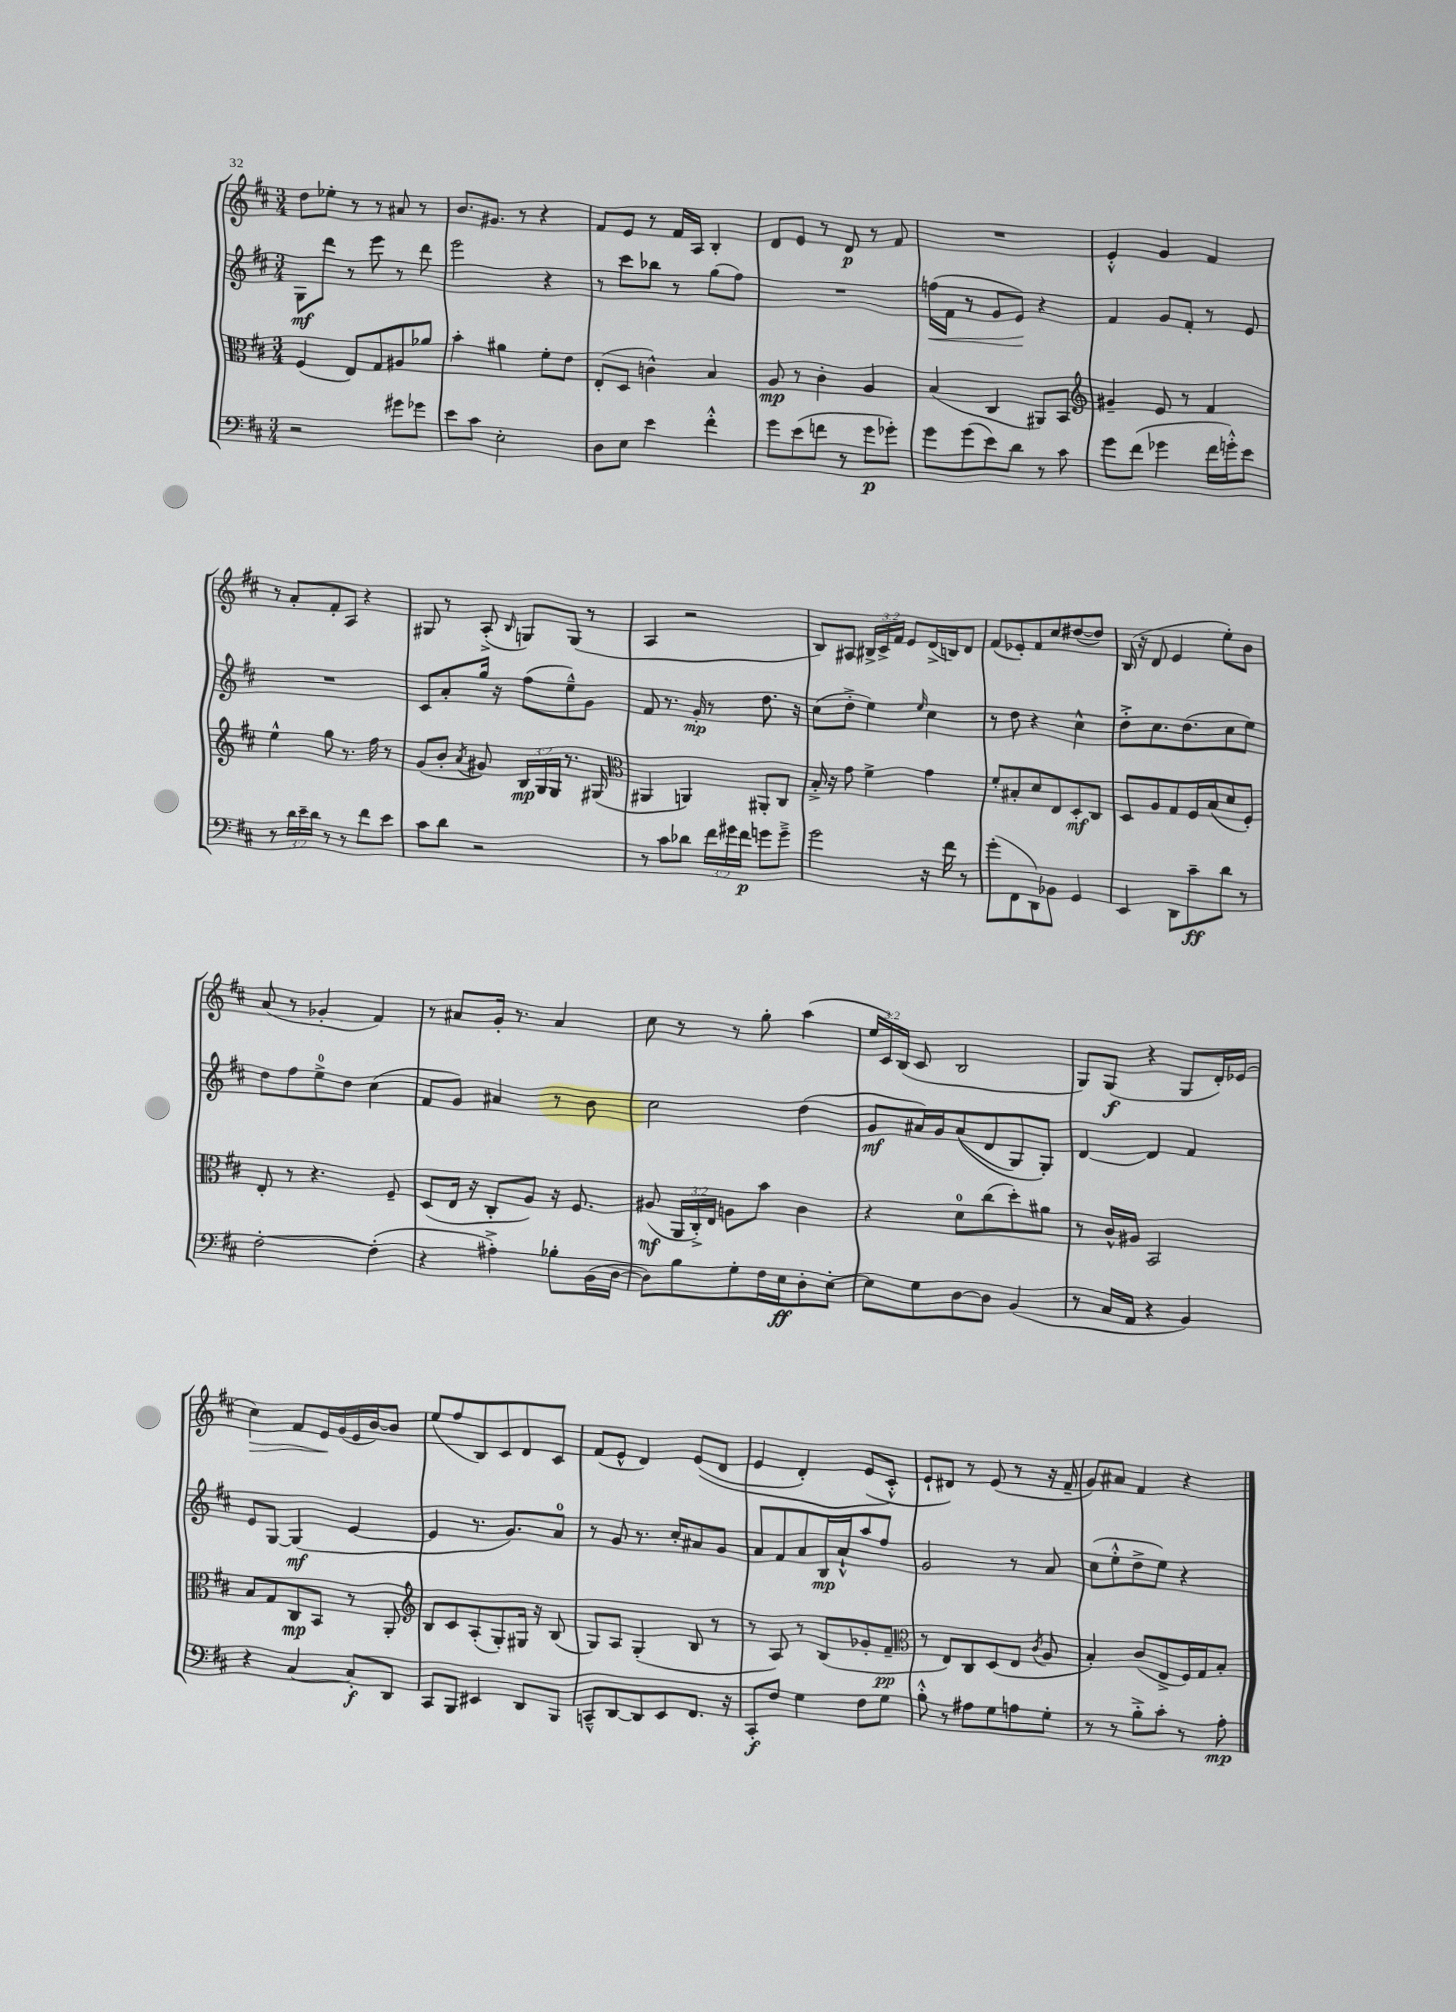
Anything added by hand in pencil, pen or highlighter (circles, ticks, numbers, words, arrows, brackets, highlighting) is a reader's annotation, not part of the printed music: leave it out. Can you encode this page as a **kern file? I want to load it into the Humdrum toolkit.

**kern	**kern	**kern	**kern
*staff4	*staff3	*staff2	*staff1
*clefF4	*clefC3	*clefG2	*clefG2
*k[f#c#]	*k[f#c#]	*k[f#c#]	*k[f#c#]
*M3/4	*M3/4	*M3/4	*M3/4
2r	(4F#	8G	8dd
.	.	8ddd	8ee-'
.	8E)	8r	8r
.	8G	8eee	8r
8g#	8A#	8r	8a#
8g-	8a-	8ddd	8r
=	=	=	=
8e	4b'	2eee	8.b
8c#	.	.	.
.	.	.	8.g#
2E'	4a#	.	.
.	.	.	8r
.	8f#'	4r	4r
.	8e	.	.
=	=	=	=
8D	(8E'	8r	8f#
8E	8D	8ccc#	8e
4e	4c^^)	8bb-	8r
.	.	8r	16f#
.	.	.	16A
4f#'^^	4B	(8gg	4B'
.	.	8ff#)	.
=	=	=	=
8g	8A	2.r	8d
(8e	8r	.	8e
8f	4c#'	.	8r
8r	.	.	8d
8g	4A	.	8r
8g-')	.	.	8f#
=	=	=	=
8g	(4B	(16ff	2.r
.	.	16f#	.
(8g	.	8r	.
8e)	4C#	8g	.
8d	.	8e)	.
8r	8AA#)	4r	.
8c#	8BB	.	.
=	=	=	=
*	*clefG2	*	*
8g	4g#~	4f#	4e'^^
(8f#	.	.	.
4g-	8e	8g	4g
.	8r	8f#'	.
16f#	4f#	8r	4f#
16g'^^)	.	.	.
8e	.	8e	.
=	=	=	=
8r	4ee^^	2.r	8r
24d	.	.	8a'
24e~	.	.	.
24d	.	.	.
8r	8gg	.	8f#'
8r	8.r	.	8A
8f#	.	.	4r
.	16ff#	.	.
8e	8r	.	.
=	=	=	=
8c#	(8g	8c#	8G#
8d	8b'	8a'	8r
.	8qa	.	.
2r	8g#)	16gg	(8A'^
.	.	16r	.
.	.	.	16qqB
.	24B	(8ff#	8G)
.	24G	.	.
.	24G	.	.
.	8.r	8ee~^^)	(8G
.	.	8g	8r
.	(16G#	.	.
=	=	=	=
*	*clefC3	*	*
8r	4AA#	8f#	4A
8c#	.	8.r	.
8d-	4AA)	.	2r
.	.	16g'	.
24f#	.	8r	.
24g#	.	.	.
24f#	.	.	.
8g	8AA#'	8.dd	.
8g~^	8C#	.	.
.	.	16r	.
=	=	=	=
2g	16B'^	(8cc#	8B)
.	16r	.	.
.	8g	8dd'^	8A#
.	4f#^	4ee)	24B#^
.	.	.	24c#^
.	.	.	24f#
.	.	.	8e
.	.	16qqee	.
16r	4g	4cc#	(16d^
16f#	.	.	16B)
8r	.	.	8d
=	=	=	=
(8g'	8f#'	8r	(8f#
8FF#	8B#'	8dd	8e-')
8DD)	8d	4r	8f#
8BB-	8E	.	8cc#
4GG	8D'	4cc#^^	([8dd#
.	8C#	.	8dd#])
=	=	=	=
4EE	8D	8dd'^	(16B
.	.	.	16r
.	8A	8.cc#	8d
8DD	8G	.	4e
.	.	(8.dd	.
8c#~	16F#	.	.
.	(16B	.	.
8d	8d	8cc#	8ee')
8r	8F#')	8ee)	8b
=	=	=	=
[2F#'	8E'	8dd	(8a
.	8r	8ff#	8r
.	4.r	8ee^	4g-'
.	.	8dd	.
(4F#']	.	(4cc#	4f#)
.	8F#~	.	.
=	=	=	=
4r	(8D	8f#	8r
.	16E	8g)	8a#
.	16r	.	.
4A#'^)	8C#'	4a#	16g'
.	.	.	8.r
.	8A)	.	.
8B-'	16r	8r	4a#
.	8.F#	.	.
(16BB	.	8b	.
[16D	.	.	.
=	=	=	=
8D])	(8A#	2cc#	8cc#
8B	24AA	.	8r
.	24C#'^)	.	.
.	24E	.	.
8G'	8A	.	8r
16F#	8b	.	8gg'
16E	.	.	.
8D'	4c#	(4dd	(4aa
[8E'	.	.	.
=	=	=	=
8E]	4r	8g	24ee
.	.	.	24c#)
.	.	.	(24B
8G	.	16a#)	8c#
.	.	16g	.
[8D	8d	&((8a#	2B
8D]	(8cc#	8d	.
(4BB	8dd')	8G)	.
.	8a#	8G'&)	.
=	=	=	=
8r	8r	[4d	8G)
16C#	16c#^^	.	(8G
16AA	16A#	.	.
4r	2BB	4d]	4r
4BB)	.	4f#	8G
.	.	.	16d')
.	.	.	(16e-
=	=	=	=
4r	8B	8e	4cc#)
.	8G	[8G	.
[4C#	8C#	(4G]	8f#
.	8BB	.	16e
.	.	.	(16g
8C#']	8r	[4e	16e
.	.	.	[16b)
8DD	8AA'	.	8b]
=	=	=	=
*	*clefG2	*	*
8CC#	8B	4e]	(8ee
8BBB	8c#	.	8ff#
4EE#	(8A'	8.r	8B)
.	8G')	.	8c#
.	.	8.g)	.
8DD	16G#	.	8d
.	16r	.	.
8BBB	(8B	8a	8c#
=	=	=	=
8CC~^^	8G)	8r	(8f#
[8DD	8A	8g	8e^^
8DD]	(4G'	8.r	4d)
8EE	.	.	.
.	.	16cc#'	.
8.FF#	8B	8a#	&((8e
.	8r	8g	8d
16r	.	.	.
=	=	=	=
8CC#'	8r	8a	4e
8F#	8A)	8f#	.
4G	8r	8a	4d')
.	(8B	16B	.
.	.	16a`^^	.
8F#	8g-'	8aa	(8e
8G	8f#~	8ff#	8c#'^^&)
=	=	=	=
*	*clefC3	*	*
8B'^^	8r	2g	8e`
8r	8E)	.	8d#)
8A#	8C#	.	8r
8G	(8D	.	(8e
8A	8E	8r	8r
.	8qc#	.	.
8G'	8A	8a	16r
.	.	.	16f#~
=	=	=	=
8r	4B')	(8cc#	8g)
8r	.	8ee'^^	8a#
8B'^	(8c#	8dd^	4f#
8c#'	8E^	8ee)	.
8r	16F#)	4r	4r
.	16G	.	.
8A'	8B'	.	.
==	==	==	==
*-	*-	*-	*-
